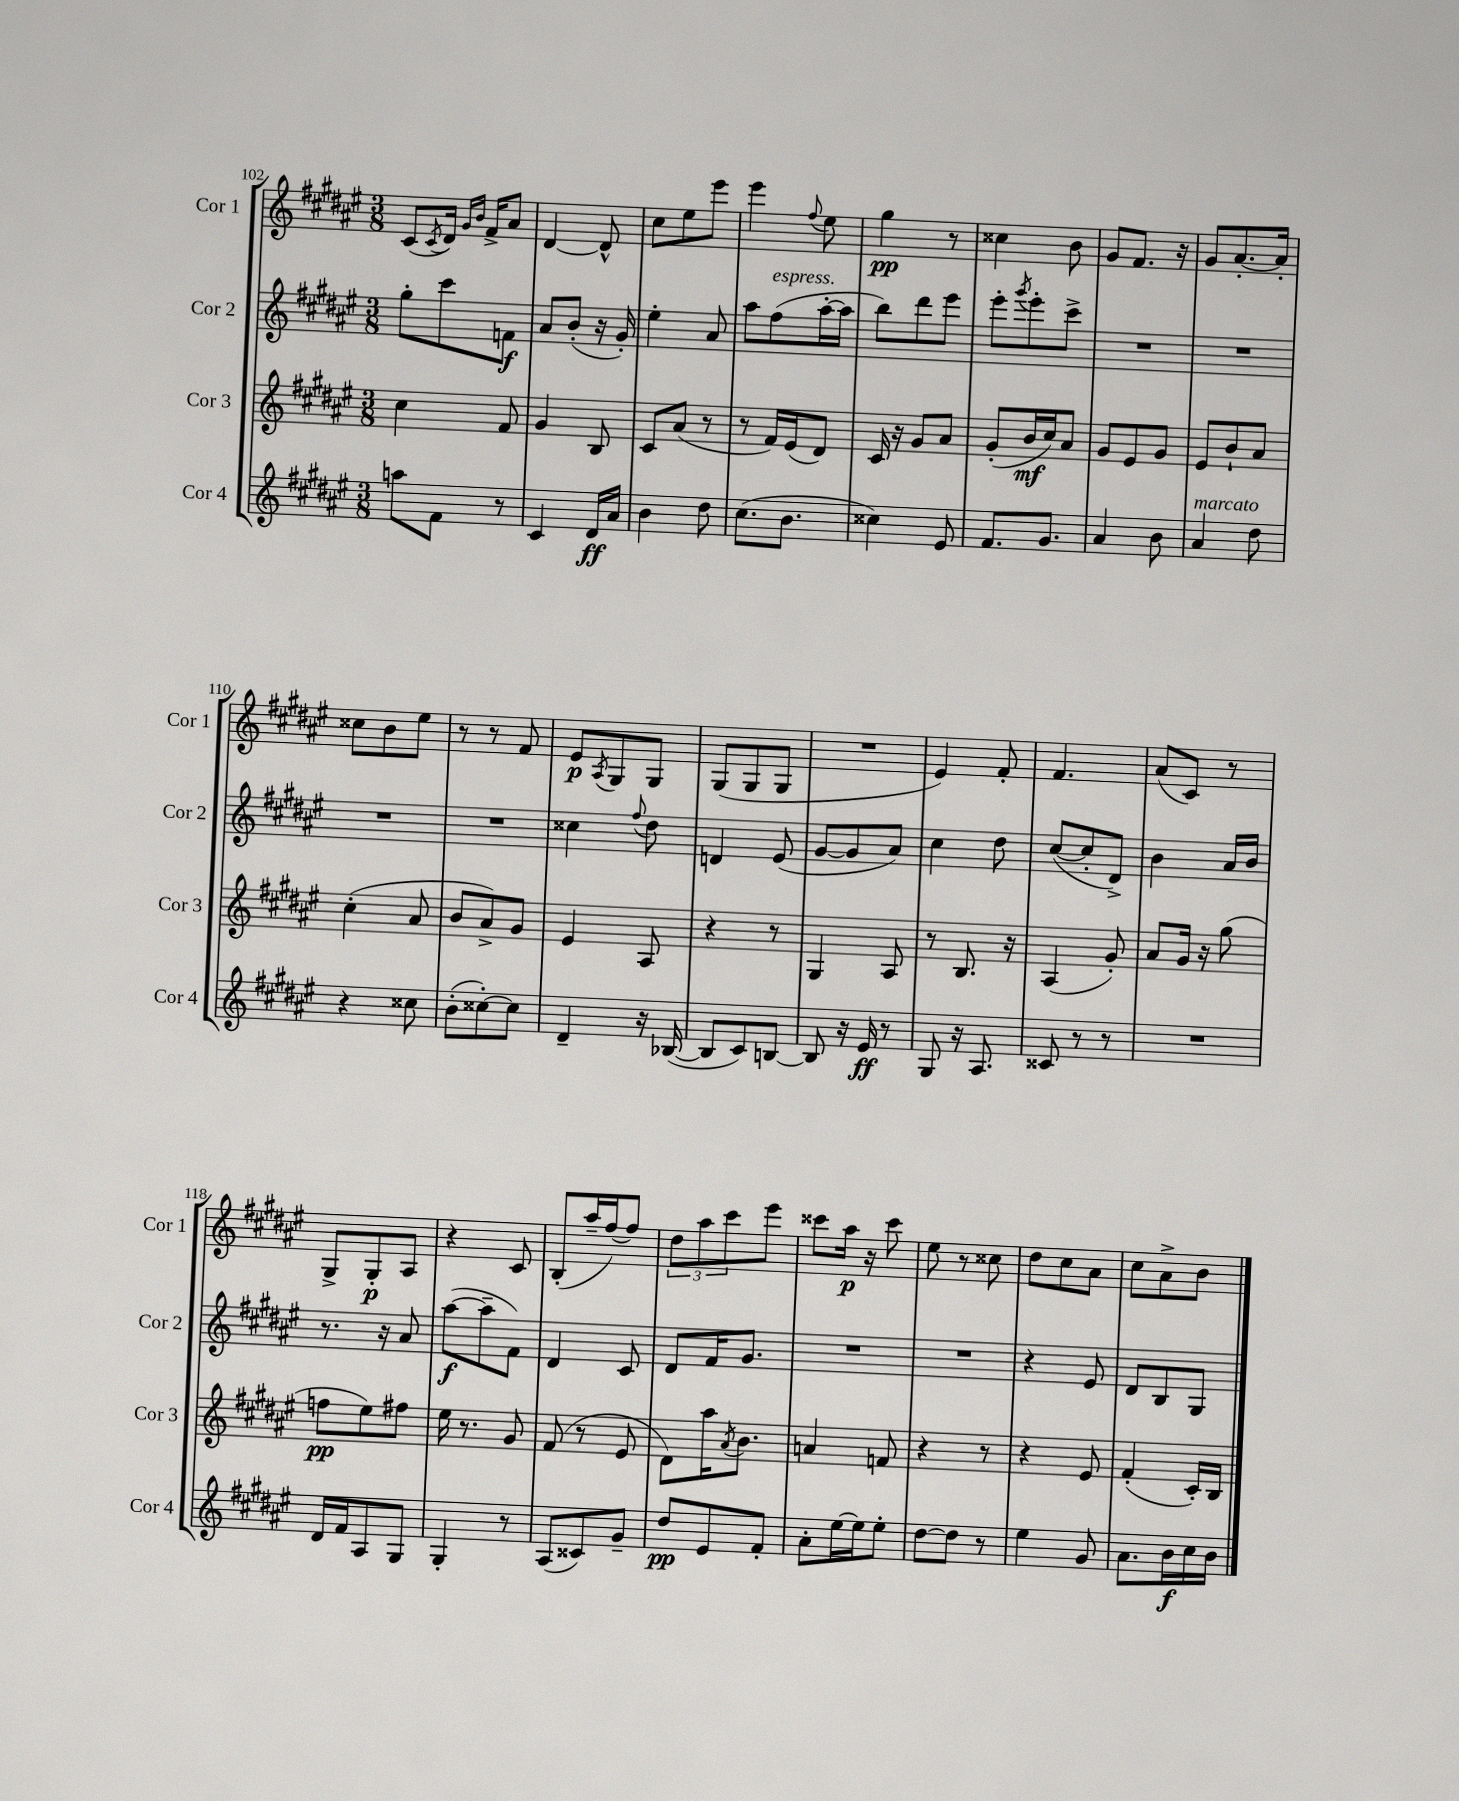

**kern	**kern	**kern	**kern
*staff4	*staff3	*staff2	*staff1
*clefG2	*clefG2	*clefG2	*clefG2
*k[f#c#g#d#a#e#]	*k[f#c#g#d#a#e#]	*k[f#c#g#d#a#e#]	*k[f#c#g#d#a#e#]
*M3/8	*M3/8	*M3/8	*M3/8
8aa	4cc#	8gg#'	(8c#
.	.	.	8qc#
8f#	.	8ccc#	16d#)
.	.	.	16qqg#
.	.	.	16qqb
.	.	.	16f#^
8r	8f#	8f	8a#
=	=	=	=
4c#	4g#	8a#	[4d#
.	.	(8b'	.
16d#	8B	16r	8d#^^]
16a#	.	16g#')	.
=	=	=	=
4b	8c#	4ee#'	8cc#
.	(8a#	.	8ee#
8dd#	8r	8a#	8eee#
=	=	=	=
(8.cc#	8r	8aa#	4eee#
.	16f#)	(8ff#	.
8.b	(16e#	.	.
.	.	.	8qqff#
.	8d#)	[16aa#'	8ee#
.	.	16aa#]	.
=	=	=	=
4cc##)	16c#	8bb)	4gg#
.	16r	.	.
.	8g#	8ddd#	.
8e#	8a#	8eee#	8r
=	=	=	=
8.f#	(8g#'	8eee#'	4cc##
.	.	8qggg#	.
.	16b	8eee#'	.
8.g#	16cc#)	.	.
.	8a#	8ccc#^	8b
=	=	=	=
4a#	8g#	4.r	8g#
.	8e#	.	8.f#
8b	8g#	.	.
.	.	.	16r
=	=	=	=
4a#	8e#	4.r	8g#
.	8b`	.	[8.a#'
8dd#	8a#	.	.
.	.	.	16a#']
=	=	=	=
4r	(4cc#'	4.r	8cc##
.	.	.	8b
8cc##	8a#	.	8ee#
=	=	=	=
(8b'	8b	4.r	8r
[8cc##')	8a#^)	.	8r
8cc##]	8g#	.	8f#
=	=	=	=
4d#~	4e#	4cc##	8e#
.	.	.	8qA#
.	.	.	8G#
.	.	8qqff#	.
16r	8A#	8dd#	8G#
([16B-	.	.	.
=	=	=	=
8B-]	4r	4d	(8G#
8c#)	.	.	8G#
[8B	8r	(8e#	8G#
=	=	=	=
8B]	4G#	[8g#	4.r
16r	.	8g#]	.
16e#	.	.	.
8r	8A#	8a#)	.
=	=	=	=
8G#	8r	4cc#	4e#)
16r	8.B	.	.
8.A#	.	.	.
.	.	8dd#	8f#'
.	16r	.	.
=	=	=	=
8c##	(4A#	([8cc#	4.f#
8r	.	8cc#']	.
8r	8g#')	8d#^)	.
=	=	=	=
4.r	8a#	4b	(8a#
.	16g#	.	8c#)
.	16r	.	.
.	(8gg#	16a#	8r
.	.	16b	.
=	=	=	=
16d#	8ff	8.r	8G#^
16f#	.	.	.
8A#	8ee#)	.	8G#'
.	.	16r	.
8G#	8ff#	8a#	8A#
=	=	=	=
4G#'	16ee#	([8aa#	4r
.	8.r	.	.
.	.	8aa#~]	.
8r	8g#	8f#)	8c#
=	=	=	=
(8A#	(8f#	4d#	(8B'
8c##)	8r	.	16aa#~
.	.	.	[16ff#)
8g#~	8e#	8c#	8ff#]
=	=	=	=
8dd#	8d#)	8d#	12dd#
.	.	.	12aa#
8e#	16aa#	16f#	.
.	.	.	12ccc#
.	8qa#	.	.
.	8.b	8.g#	.
8f#'	.	.	8eee#
=	=	=	=
8a#'	4a	4.r	8ccc##
[16ee#	.	.	16aa#
16ee#]	.	.	16r
8ee#'	8f	.	8ccc##
=	=	=	=
[8dd#	4r	4.r	8ee#
8dd#]	.	.	8r
8r	8r	.	8cc##
=	=	=	=
4ee#	4r	4r	8dd#
.	.	.	8cc#
8g#	8e#	8e#	8a#
=	=	=	=
8.a#	(4f#'	8d#	8cc#
.	.	8B	8a#^
16b	.	.	.
16cc#	16c#')	8G#	8b
16b	16B	.	.
==	==	==	==
*-	*-	*-	*-
